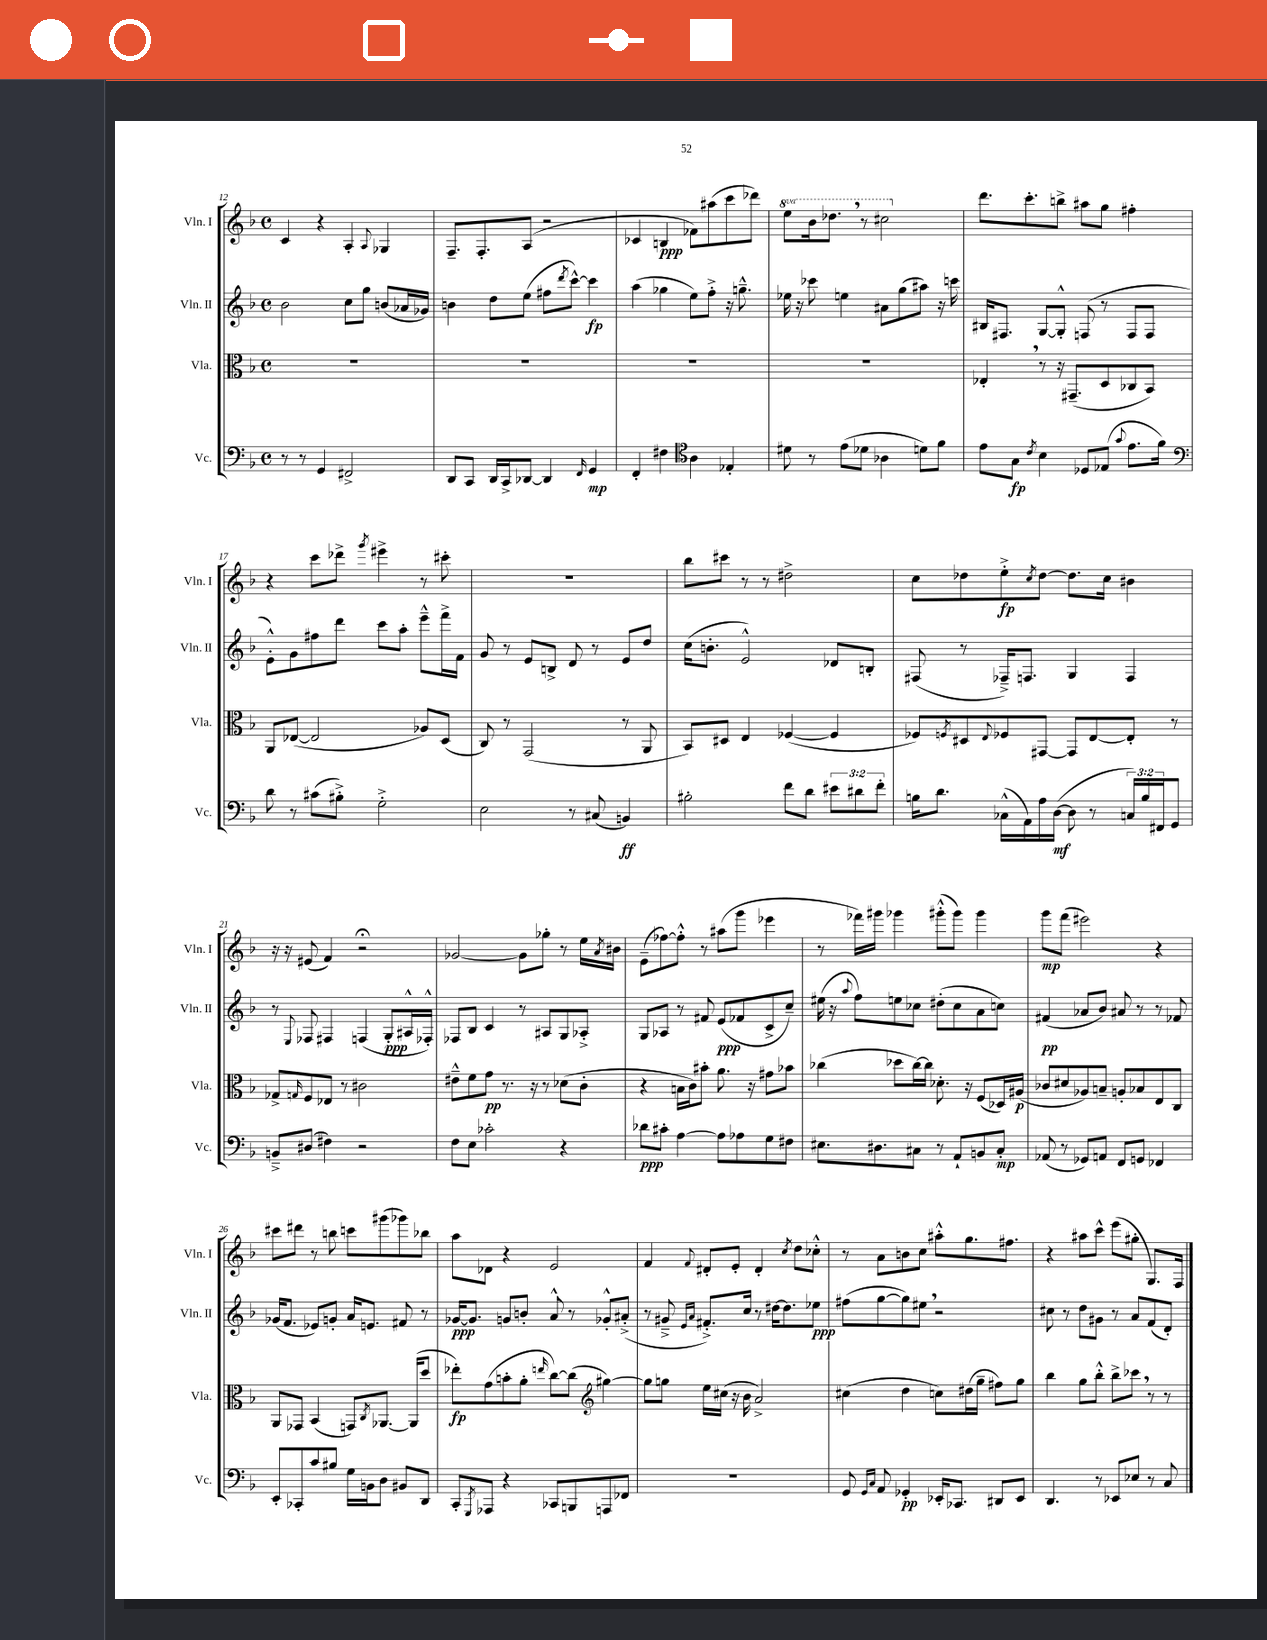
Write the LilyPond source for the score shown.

<<
\new StaffGroup <<
\new Staff = "s0" \with { instrumentName = "Vln. I" shortInstrumentName = "Vln. I" } {
    \clef treble \key f \major \defaultTimeSignature \time 4/4 \set Staff.ottavationMarkups = #ottavation-simple-ordinals
    c'4 r4 a4-. \appoggiatura { a8 } ges4 |
    f8.-- f8.-. a8( r2 |
    ces'4 b4\ppp fes'8) ais''8( c'''8 des'''8) |
    \ottava #1 e'''8 bes''16 des'''8. \breathe r8 cis'''2 \ottava #0 |
    d'''8. c'''8.-. b''8-> ais''8 g''8 fis''4-. |
    r4 c'''8 des'''8-> \acciaccatura { g'''8 } eis'''4-> r8 cis'''8-. |
    R1 |
    bes''8 cis'''8 r8 r8 dis''2-> |
    c''8 des''8 e''8-.->\fp \acciaccatura { c''8 } des''8~ des''8. c''16 bis'4 |
    r16 r16 eis'8( f'4) r2\fermata |
    ges'2~ ges'8 ges''8-. r8 e''16 \acciaccatura { a'8 } bis'16 |
    e'8--( fes''8~) fes''8-.-^ r8 ais''8( g'''8 ees'''4 |
    r8 fes'''16) gis'''16 ges'''4 gis'''8-.-^( gis'''8) gis'''4 |
    g'''8\mp f'''8( eis'''2) r4 |
    cis'''8 dis'''8 r8 b''8 c'''8 gis'''8( ges'''8) bes''8 |
    a''8 des'8 r4 e'2 |
    f'4 \appoggiatura { f'8 } dis'8-. e'8-. dis'4-. \acciaccatura { c''8 } d''8 ces''8-.-^ |
    r8 a'8 b'8 c''8 ais''8-.-^ g''8. fis''8. |
    r4 ais''8 c'''8-^ e'''8( gis''8-. g8.) f16 \bar "|." |
}
\new Staff = "s1" \with { instrumentName = "Vln. II" shortInstrumentName = "Vln. II" } {
    \clef treble \key f \major \defaultTimeSignature \time 4/4
    bes'2 c''8 g''8 b'8( aes'16 ges'16) |
    b'4 d''8 e''8( fis''8 \acciaccatura { d'''8 } c'''8~-^) c'''4\fp |
    a''4( ges''4 e''8) f''8-.-> r16 g''8.---^ |
    ees''16 r16 ces'''8 e''4 ais'8 g''8( ais''8) r16 c'''16 |
    bis16 fis8. g8~ g8-.-^ f8( r8 f8 f8 |
    e'8-.-^) g'8 fis''8 d'''8 c'''8 a''8-. e'''8---^ f'''16-> f'16 |
    g'8 r8 e'8 b8-> d'8 r8 e'8 d''8 |
    c''16( b'8.-. e'2-^) des'8 b8-. |
    fis8( r8 fes16--->) f8. g4 f4 |
    r8 \appoggiatura { e8 } fes8 fis4 f4( g8-.\ppp ais16-^ fes16-.-^) |
    fes8 bes8 c'4 r8 ais8 g8 aes8-.-> |
    g8 aes8 r8 fis'8 e'8\ppp( fes'8 c'8-> c''8--) |
    eis''16( r16 \appoggiatura { a''8 } f''8) e''8 ces''8 dis''8-.( ces''8 a'8 c''8) |
    fis'4\pp( aes'8 bes'8) ais'8 r8 r8 fes'8 |
    ges'16( f'8. ees'8) g'8-. a'16 e'8. fis'8 r8 |
    ges'16~\ppp ges'8. g'8 b'8-. a'8-^ r8 ges'8-.-^ ais'8-.->( |
    r8 gis'8---> \grace { e'16 a'16 } fis'8.-.->) c''16 r8 dis''16~ dis''8. ees''8\ppp |
    fis''8( g''8~ g''8) eis''8 \breathe r2 |
    cis''8 r8 d''8 gis'8 r8 a'8 f'8( d'8-.) \bar "|." |
}
\new Staff = "s2" \with { instrumentName = "Vla." shortInstrumentName = "Vla." } {
    \clef alto \key f \major \defaultTimeSignature \time 4/4
    R1 |
    R1 |
    R1 |
    R1 |
    ees4-. \breathe r8 r16 gis,8.--( d8 ces8 bes,8) |
    a,8 ees8~( ees2 aes8) d8( |
    c8) r8 g,2( r8 a,8 |
    bes,8) dis8 e4 fes4~( fes4 |
    fes8) \acciaccatura { f8 } dis8 \appoggiatura { e8 } fes8 gis,8~ gis,8 e8~ e8-. r8 |
    ges8-> \grace { g16 } f8 ees8 r8 cis'2 |
    eis'8---^ f'8 g'8\pp r8. r16 r8 des'8( c'8-. |
    r4 b16 c'16) bis'8-. a'8. r16 gis'8 bes'8 |
    ces''4( des''8 ces''16~) ces''16 des'8.-. r16 f8( des16) ais16\p( |
    ces'8 dis'8 aes8) b8-- a8-. bes8 e8 c8 |
    a,8 ges,8 bes,4( g,8) \acciaccatura { c8 } aes,8.~ aes,16( d''8 |
    ees''8-.\fp) g'8( b'8-. a'8-. \grace { e''16 } c''8~) c''8( \clef treble gis''4~) |
    gis''8 g''8 e''16 cis''16( r16 bes'16 a'2->) |
    cis''4( d''4 c''8) dis''16( g''16-- fis''8) g''8 |
    bes''4 g''8 bes''8-.-^ bes''8-> ces'''8 \breathe r8 r8 \bar "|." |
}
\new Staff = "s3" \with { instrumentName = "Vc." shortInstrumentName = "Vc." } {
    \clef bass \key f \major \defaultTimeSignature \time 4/4 \override Staff.TupletNumber.text = #tuplet-number::calc-fraction-text
    r8 r8 g,4 fis,2-> |
    d,8 c,8 d,16 c,16-> des,8~ des,4 \grace { f,16 } g,4\mp |
    f,4-. fis4 \clef tenor a4 ees4-. |
    dis'8 r8 e'8( des'8 aes4 d'8) f'8 |
    e'8 g8\fp \acciaccatura { c'8 } bes4 des8 ees8( \appoggiatura { g'8 } e'8. f'16) |
    \clef bass d'8 r8 cis'8( bis8-.->) g2-.-> |
    e2 r8 cis8( b,4\ff) |
    bis2-. f'8 d'8 \tuplet 3/2 { eis'8 dis'8 f'8-. } |
    b16 d'8. ces16-^( a,16) a16 d16~\mf( d8 r8 \tuplet 3/2 { c16) b16 fis,16 } g,8 |
    b,8---> dis8( fis4) r2 |
    f8 e8 ces'2-. r4 |
    des'8\ppp cis'8-. a4~ a8 aes8 g8 fis8 |
    eis8. dis8. cis8 r8 a,8-! b,8 cis8-.\mp |
    aes,8( r8 ges,8) a,8 f,8 g,8 fes,4 |
    e,8-. ces,8-. c'8 bis8 g16 b,16 d8 bis,8 d,8 |
    c,8-. \acciaccatura { g,,8 } aes,,8 r4 ces,8 b,,8 a,,8 fes,8 |
    R1 |
    g,8 \grace { g,16 c16 } a,8 ges,4-.\pp ees,16-. ces,8. dis,8 ees,8 |
    d,4. r8 ees,8 ees8 r8 c8 \bar "|." |
}
>>
>>
\layout { \context { \Score currentBarNumber = #12 } }
